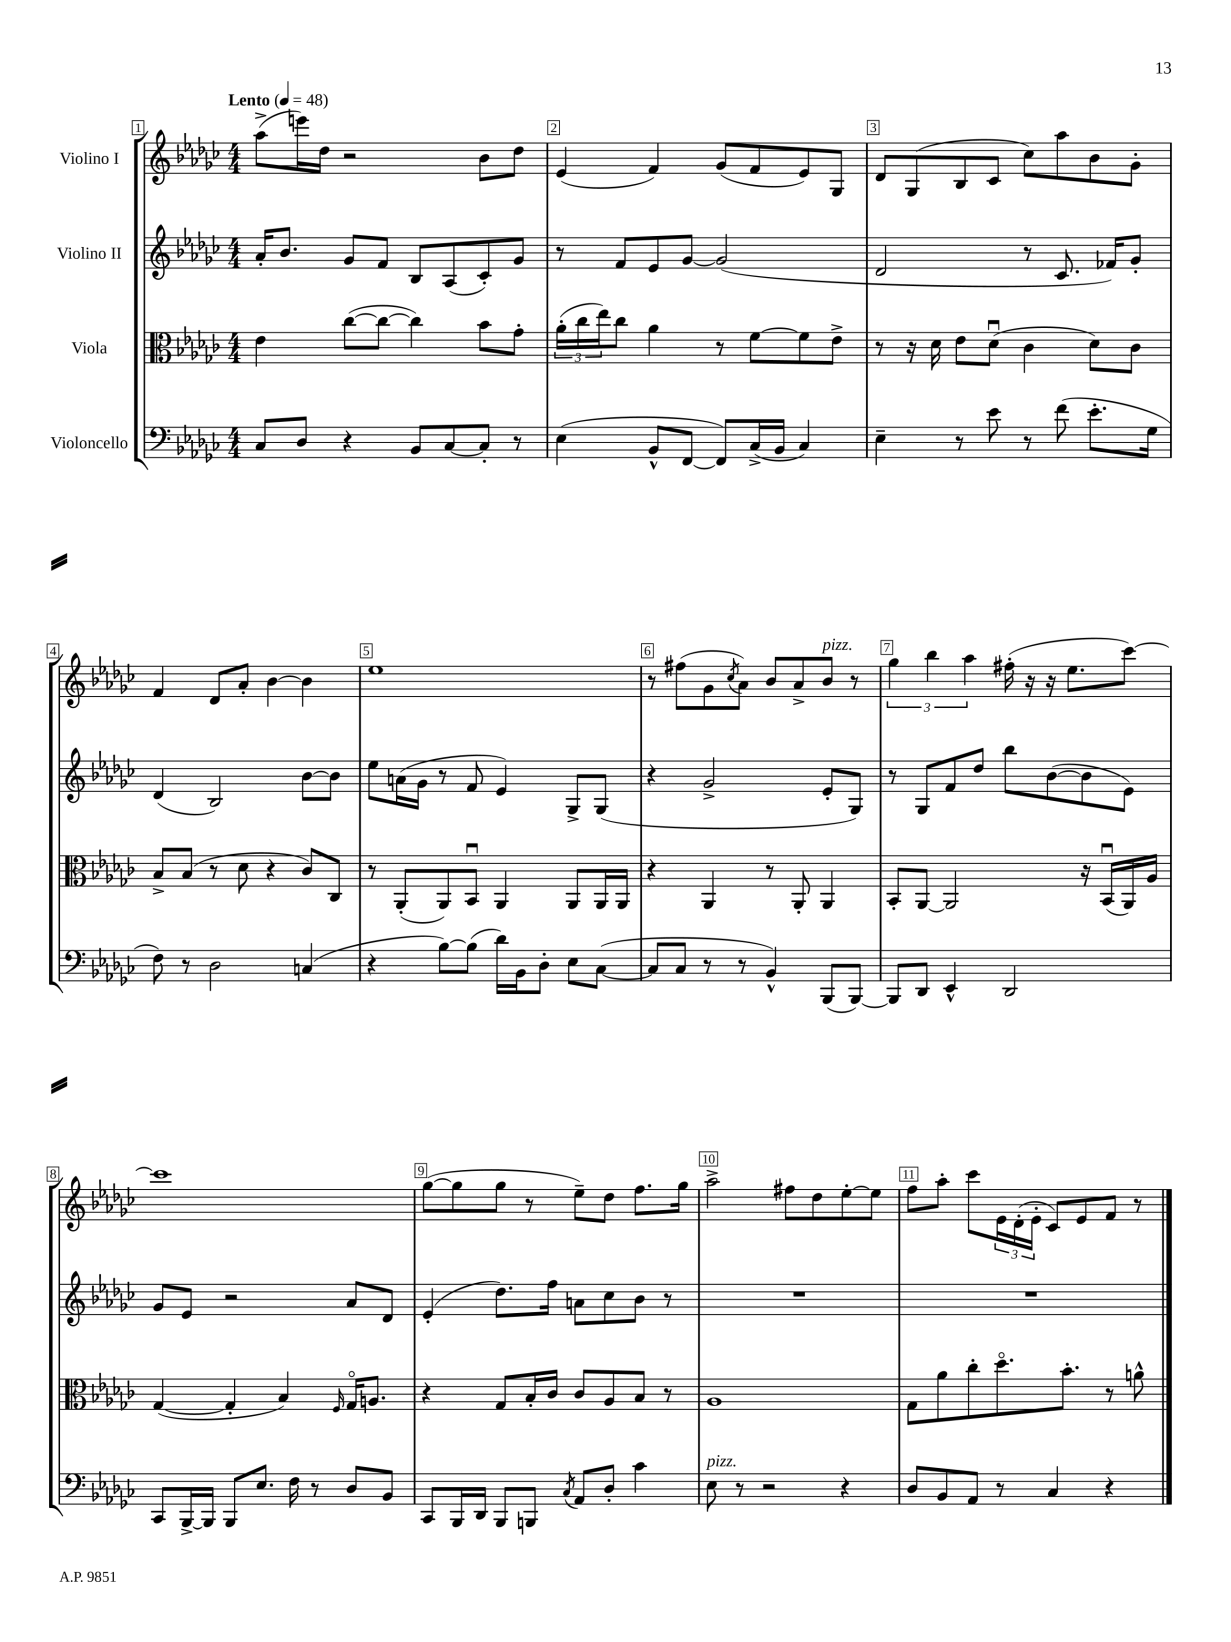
<<
\new StaffGroup <<
\new Staff = "s0" \with { instrumentName = "Violino I" } {
    \clef treble \key ges \major \numericTimeSignature \time 4/4 \tempo "Lento" 4 = 48
    aes''8->( e'''16) des''16 r2 bes'8 des''8 |
    ees'4( f'4) ges'8( f'8 ees'8) ges8 |
    des'8 ges8( bes8 ces'8 ces''8) aes''8 bes'8 ges'8-. |
    f'4 des'8 aes'8-. bes'4~ bes'4 |
    ees''1 |
    r8 fis''8( ges'8 \acciaccatura { ces''8 } aes'8) bes'8 aes'8-> bes'8^\markup { \italic "pizz." } r8 |
    \tuplet 3/2 { ges''4 bes''4 aes''4 } fis''16-.( r16 r16 ees''8. ces'''8~) |
    ces'''1 |
    ges''8~( ges''8 ges''8 r8 ees''8--) des''8 f''8. ges''16 |
    aes''2-> fis''8 des''8 ees''8~-. ees''8 |
    f''8 aes''8-. ces'''8 \tuplet 3/2 { ees'16 des'16-.( ees'16-. } ces'8) ees'8 f'8 r8 \bar "|." |
}
\new Staff = "s1" \with { instrumentName = "Violino II" } {
    \clef treble \key ges \major \numericTimeSignature \time 4/4
    aes'16-. bes'8. ges'8 f'8 bes8 aes8( ces'8-.) ges'8 |
    r8 f'8 ees'8 ges'8~ ges'2( |
    des'2 r8 ces'8. fes'16) ges'8-. |
    des'4( bes2) bes'8~ bes'8 |
    ees''8 a'16( ges'16 r8 f'8 ees'4) ges8-> ges8( |
    r4 ges'2-> ees'8-. ges8) |
    r8 ges8 f'8 des''8 bes''8 bes'8~( bes'8 ees'8) |
    ges'8 ees'8 r2 aes'8 des'8 |
    ees'4-.( des''8.) f''16 a'8 ces''8 bes'8 r8 |
    R1 |
    R1 \bar "|." |
}
\new Staff = "s2" \with { instrumentName = "Viola" } {
    \clef alto \key ges \major \numericTimeSignature \time 4/4
    ees'4 ces''8~( ces''8~ ces''4) bes'8 ges'8-. |
    \tuplet 3/2 { aes'16-.( ces''16 ees''16) } ces''8 aes'4 r8 f'8~ f'8 ees'8-> |
    r8 r16 des'16 ees'8 des'8\downbow( ces'4 des'8) ces'8 |
    bes8-> bes8( r8 des'8 r4 ces'8) ces8 |
    r8 aes,8-.( aes,8) bes,8\downbow aes,4 aes,8 aes,16 aes,16 |
    r4 aes,4 r8 aes,8-. aes,4 |
    bes,8-. aes,8~ aes,2 r16 bes,16\downbow( aes,16) aes16 |
    ges4~( ges4-. bes4) \grace { f16 } ges16\flageolet a8. |
    r4 ges8 bes16-. ces'16 ces'8 aes8 bes8 r8 |
    aes1 |
    ges8 aes'8 ces''8-. des''8.\flageolet bes'8.-. r8 a'8-^ \bar "|." |
}
\new Staff = "s3" \with { instrumentName = "Violoncello" } {
    \clef bass \key ges \major \numericTimeSignature \time 4/4
    ces8 des8 r4 bes,8 ces8~ ces8-. r8 |
    ees4( bes,8-^ f,8~ f,8) ces16->( bes,16 ces4) |
    ees4-- r8 ees'8 r8 f'8( ees'8.-. ges16 |
    f8) r8 des2 c4( |
    r4 bes8~) bes8( des'16) bes,16 des8-. ees8 ces8~( |
    ces8 ces8 r8 r8 bes,4-^) bes,,8( bes,,8~) |
    bes,,8 des,8 ees,4-^ des,2 |
    ces,8 bes,,16~-> bes,,16 bes,,8 ees8. f16 r8 des8 bes,8 |
    ces,8 bes,,16 des,16 bes,,8 b,,8 \acciaccatura { ces8 } aes,8 des8-. ces'4 |
    ees8^\markup { \italic "pizz." } r8 r2 r4 |
    des8 bes,8 aes,8 r8 ces4 r4 \bar "|." |
}
>>
>>
\layout { \context { \Score \override BarNumber.break-visibility = ##(#f #t #t) barNumberVisibility = #all-bar-numbers-visible \override BarNumber.stencil = #(make-stencil-boxer 0.1 0.3 ly:text-interface::print) } }
